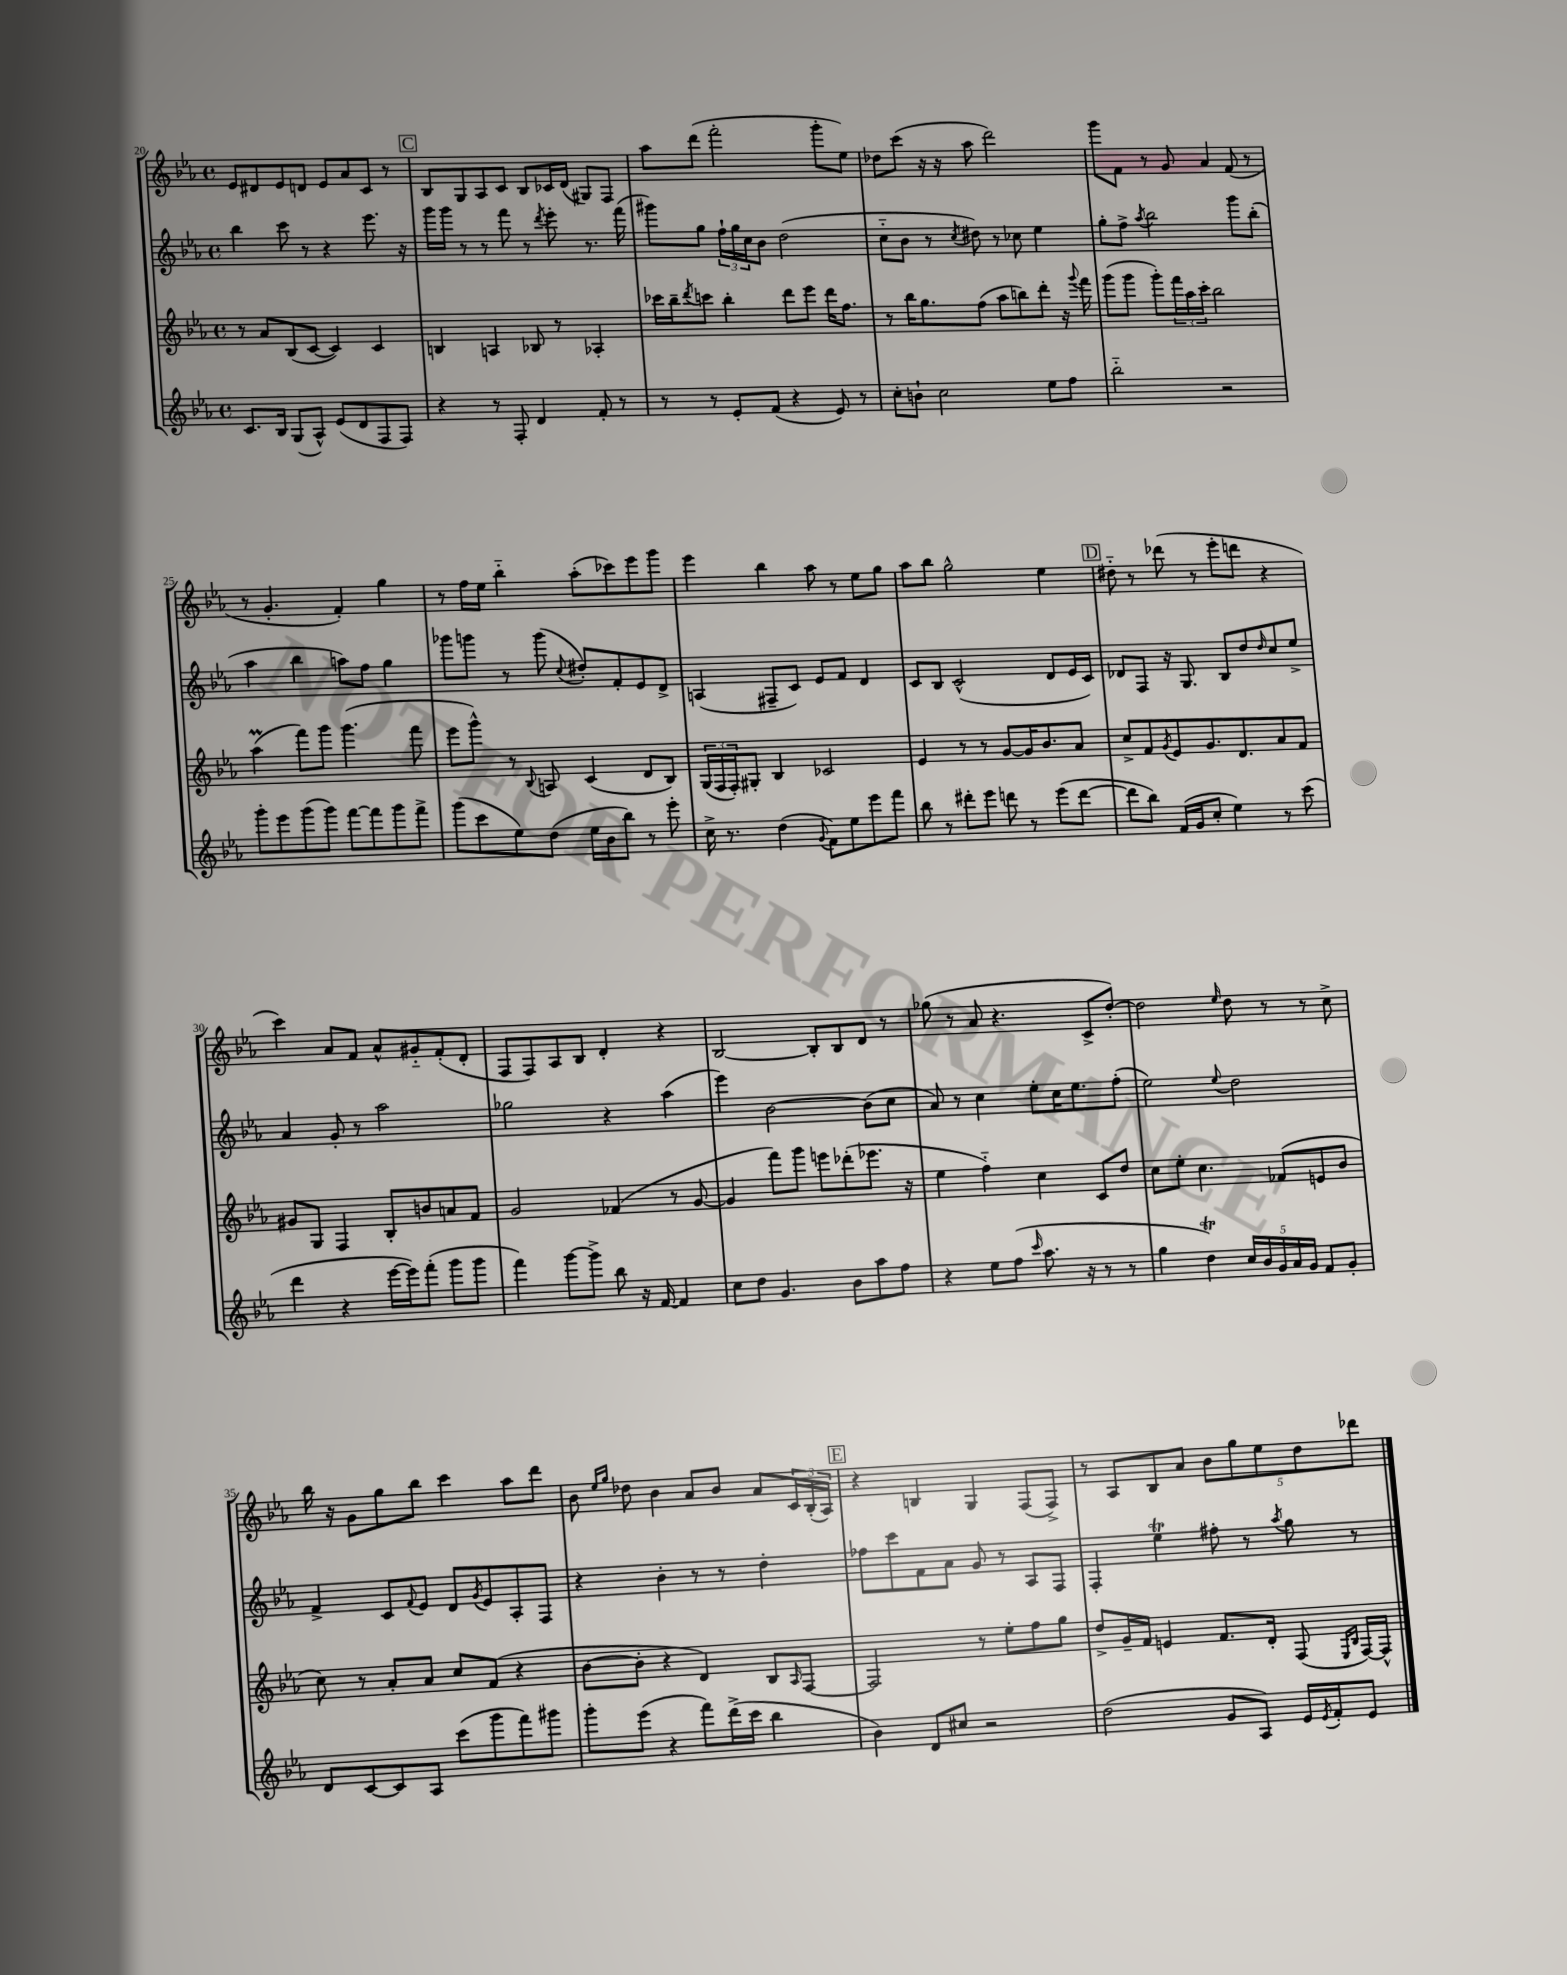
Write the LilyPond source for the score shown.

<<
\new StaffGroup <<
\new Staff = "s0" {
    \clef treble \key ees \major \defaultTimeSignature \time 4/4
    ees'8 dis'8 ees'8 d'8 ees'8 aes'8 c'8 r8 |
    \mark \markup { \box "C" } bes8 g8 aes8 c'8 bes8 ces'16 d'16( gis8) f8 |
    aes''8 d'''8( f'''2-. g'''8-. ees''8) |
    des''8 c'''8( r16 r16 aes''8 d'''2) |
    g'''8 f'8 r8 g'8 aes'4 f'8( r8 |
    r8 g'4.-. f'4-.) g''4 |
    r8 f''16 ees''16 bes''4-_ aes''8-.( ces'''8) ees'''8 g'''8 |
    ees'''4 bes''4 aes''8 r8 ees''8 g''8 |
    aes''8 bes''8 g''2-^ ees''4 |
    \mark \markup { \box "D" } dis''8-_ r8 des'''8( r8 ees'''8-. d'''8 r4 |
    c'''4) aes'8 f'8 aes'8-^ gis'8-_ f'8-.( d'8-. |
    f8 f8) aes8 bes8 d'4-. r4 |
    bes2~ bes8-. bes8 d'8 r8 |
    ges''8( r8 aes'8 r4. c'8-> d''8~-.) |
    d''2 \grace { ees''16 } d''8 r8 r8 c''8-> |
    bes''16 r16 g'8 g''8 bes''8 c'''4 aes''8 d'''8 |
    bes'8 \grace { ees''16 g''16 } des''8 bes'4 aes'8 bes'8 aes'8 \tuplet 3/2 { c'16 bes16-.( aes16) } |
    \mark \markup { \box "E" } r4 b4 g4 f8( f8->) |
    r8 aes8 bes8 aes'8 \tuplet 5/4 { bes'8 g''8 ees''8 d''8 des'''8 } \bar "|." |
}
\new Staff = "s1" {
    \clef treble \key ees \major \defaultTimeSignature \time 4/4
    bes''4 c'''8 r8 r4 ees'''8. r16 |
    \mark \markup { \box "C" } g'''16 g'''16 r8 r8 f'''8 r8 \acciaccatura { d'''8 } ees'''8-. r8. f'''16( |
    gis'''8) g''8 \tuplet 3/2 { f''16-! g''16 c''16 } bes'8 d''2( |
    c''8-_ bes'8 r8 \acciaccatura { c''8 } dis''8) r8 ces''8 ees''4 |
    g''8-. f''8-> \acciaccatura { aes''8 } bes''2 g'''8 bes''8-.( |
    aes''4 bes''4 a''8) f''8 g''4 |
    ges'''8 g'''8 r8 g'''8( \appoggiatura { c''8 } dis''8-.) f'8-. ees'8 d'8-> |
    a4( fis8-- c'8) ees'8 f'8 d'4 |
    c'8 bes8 c'2-^( d'8 ees'16 c'16) |
    \mark \markup { \box "D" } des'8 f8 r16 g8. bes8 d''8 \grace { d''16 } c''8 ees''8-> |
    aes'4 g'8-. r8 aes''2 |
    ges''2 r4 aes''4( |
    ees'''4) bes'2~ bes'8( c''8 |
    aes'8) r8 c''4 ees''8-. c''16 ees''8. f''8-.( |
    ees''2) \appoggiatura { ees''8 } d''2 |
    f'4-> c'8 \appoggiatura { f'8 } ees'8 d'8 \acciaccatura { g'8 } ees'8 aes8-. f8 |
    r4 bes'4-. r8 r8 d''4-. |
    \mark \markup { \box "E" } fes''8 c'''8 f'8 aes'8 g'8 r8 aes8 f8 |
    f4-. ees''4\trill fis''8-. r8 \acciaccatura { aes''8 } g''8 r8 \bar "|." |
}
\new Staff = "s2" {
    \clef treble \key ees \major \defaultTimeSignature \time 4/4
    r8 aes'8 bes8( c'8~ c'4) c'4 |
    \mark \markup { \box "C" } b4 a4 bes8 r8 aes4-. |
    ces'''16 bes''16-- \acciaccatura { d'''8 } c'''8 bes''4-. d'''8 ees'''8 d'''16 f''8. |
    r8 bes''16 g''8. f''8( aes''8 b''8) d'''8-. r16 \appoggiatura { g'''8 } f'''16 |
    g'''8( g'''8 g'''8-.) \tuplet 3/2 { f'''16 aes''16 c'''16-. } bes''2 |
    aes''4\prall( f'''8) g'''8 g'''4.( f'''8 |
    ees'''8 g'''8-^) r8 \appoggiatura { bes8 } a8 c'4( d'8 bes8) |
    \tuplet 3/2 { g16( f16 f16-.) } gis8-. bes4 ces'2 |
    ees'4 r8 r8 g'8~ g'16 bes'8. aes'8 |
    \mark \markup { \box "D" } c''8-> f'8 \acciaccatura { g'8 } ees'8 g'8. d'8. aes'8 f'8 |
    gis'8 g8 f4 bes8-. b'8 a'8 f'8 |
    g'2 fes'4( r8 g'8~ |
    g'4 f'''8) g'''8 e'''8 des'''8-.( ees'''8. r16 |
    ees''4 f''4-_) c''4 c'8 d''8 |
    c''8 ees''8-. c''4. fes'8( e'8 bes'8 |
    c''8) r8 aes'8-. aes'8 c''8 f'8( r4 |
    bes'8~ bes'8-. r4 d'4) bes8 \grace { aes16 } f8~ |
    \mark \markup { \box "E" } f2 r8 ees''8-. f''8 g''8 |
    d''8-> g'16-- f'16 e'4 f'8. d'16-. f8( \grace { ees16 bes16 } f16~) f16-^ \bar "|." |
}
\new Staff = "s3" {
    \clef treble \key ees \major \defaultTimeSignature \time 4/4
    c'8. bes16 g8( aes8-^) ees'8( d'8 f8 f8) |
    \mark \markup { \box "C" } r4 r8 f8-. d'4 f'8-. r8 |
    r8 r8 ees'8-. f'8( r4 ees'8) r8 |
    c''8-. b'8-! c''2 ees''8 f''8 |
    bes''2-_ r2 |
    g'''8-. ees'''8 g'''8( g'''8) f'''8~ f'''8 g'''8 f'''8-> |
    g'''8( c'''8 ees''8) d''8( ees''16 bes'16 bes''8) r8 ees'''8-. |
    c''16-> r8. d''4( \appoggiatura { g'8 } f'8) ees''8 ees'''8 f'''8 |
    bes''8 r8 dis'''8-. ees'''8 d'''8 r8 ees'''8( d'''8~ |
    \mark \markup { \box "D" } d'''8 bes''8) f'16( g'16 c''8-. ees''4) r8 c'''8( |
    d'''4 r4 ees'''16~ ees'''16) f'''8-.( g'''8 g'''8 |
    f'''4) g'''8~ g'''8-> bes''8 r16 f'16~ f'4 |
    c''8 d''8 g'4. bes'8 aes''8 f''8 |
    r4 ees''8 f''8( \grace { c'''16 } aes''8. r16 r8 r8 |
    g''4 d''4\trill) \tuplet 5/4 { c''16 bes'16 g'16 aes'16 g'16 } f'8 g'8-. |
    d'8 c'8~ c'8 aes8 c'''8( g'''8 f'''8) gis'''8 |
    g'''8-. ees'''8( r4 f'''8) d'''16->( c'''16 bes''4 |
    \mark \markup { \box "E" } bes'4) d'8 cis''8 r2 |
    d''2( g'8 aes8) ees'16 \acciaccatura { ees'8 } f'16-. ees'8 \bar "|." |
}
>>
>>
\layout { \context { \Score currentBarNumber = #20 } }
